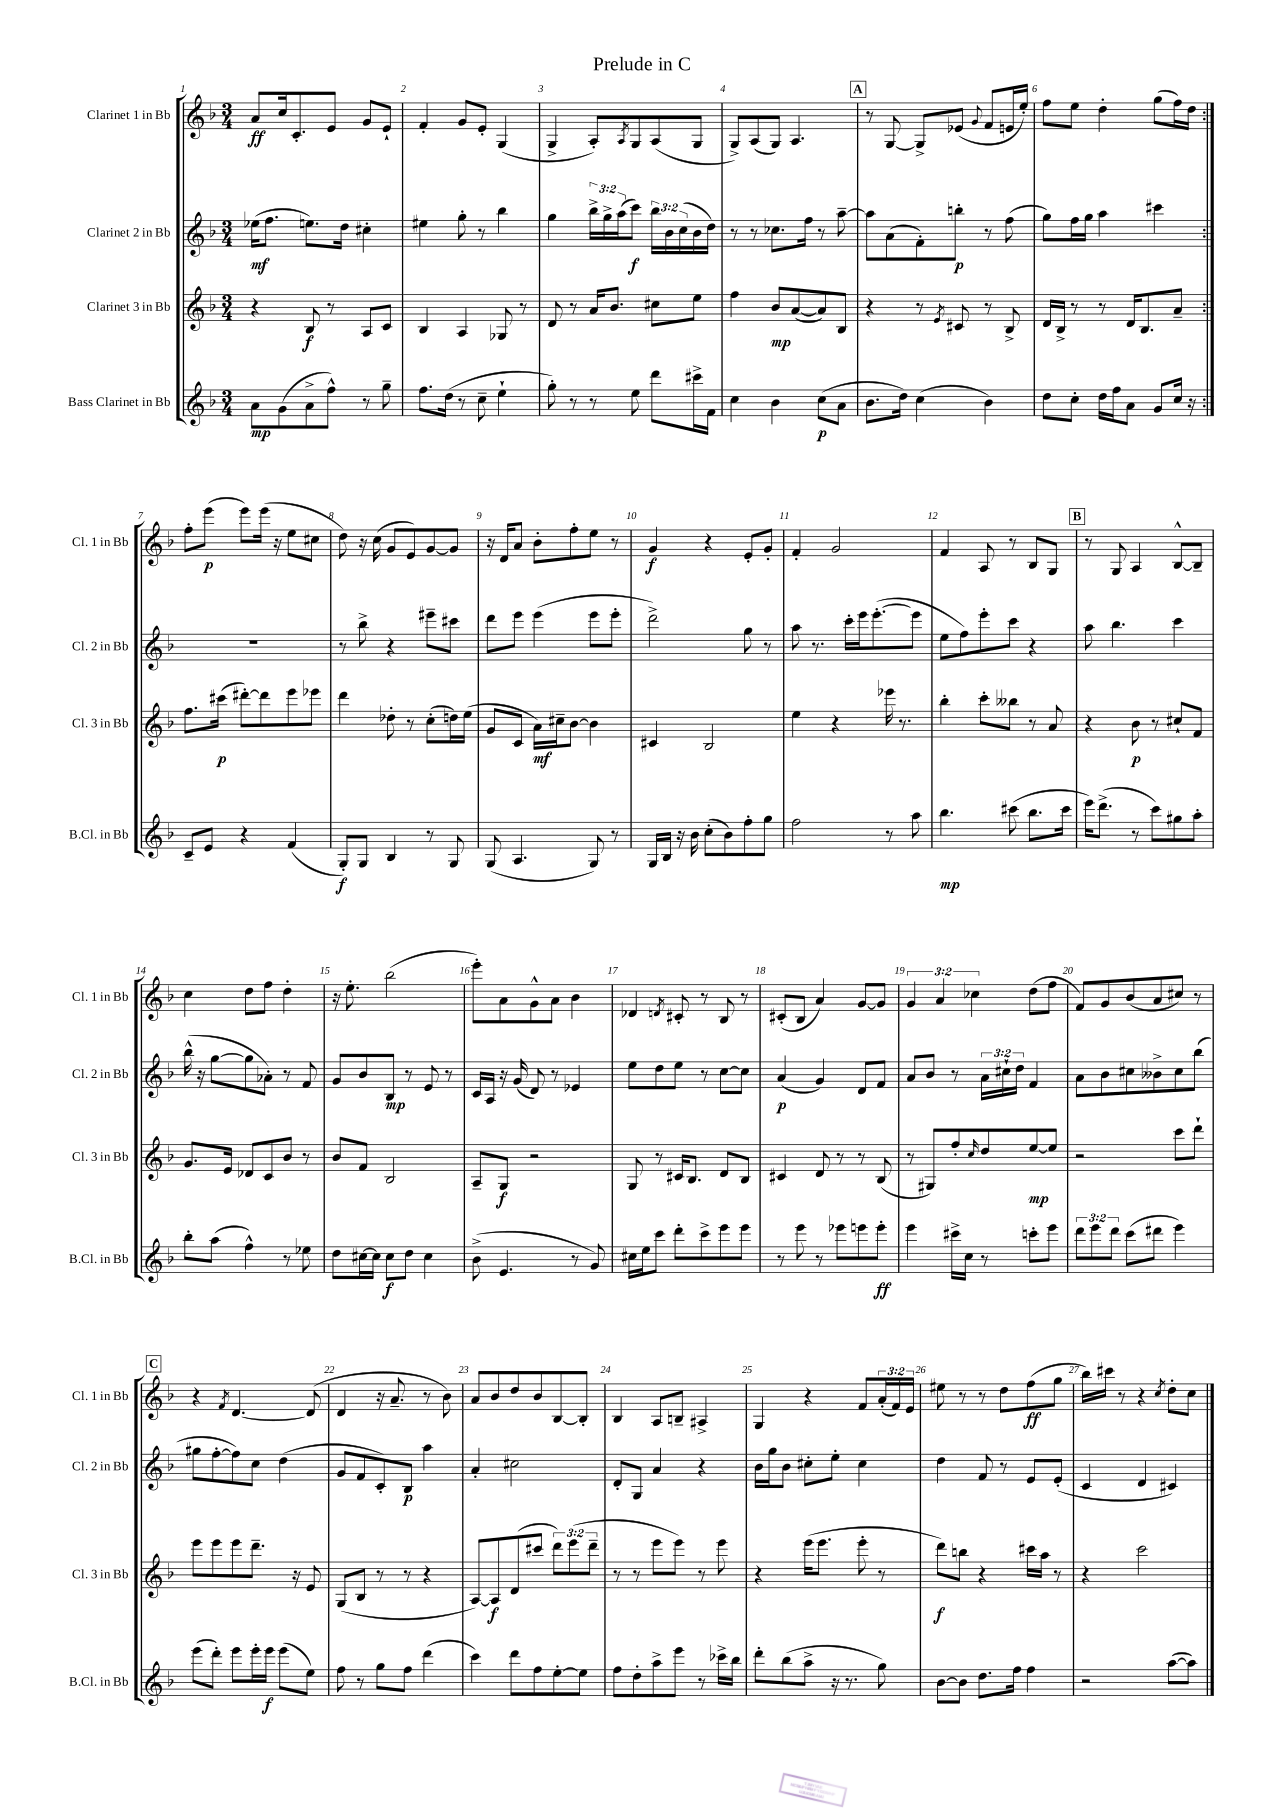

**kern	**dynam	**kern	**dynam	**kern	**dynam	**kern	**dynam
*part4	*part4	*part3	*part3	*part2	*part2	*part1	*part1
*staff4	*staff4	*staff3	*staff3	*staff2	*staff2	*staff1	*staff1
*I"Bass Clarinet in Bb	*	*I"Clarinet 3 in Bb	*	*I"Clarinet 2 in Bb	*	*I"Clarinet 1 in Bb	*
*I'B.Cl. in Bb	*	*I'Cl. 3 in Bb	*	*I'Cl. 2 in Bb	*	*I'Cl. 1 in Bb	*
*clefG2	*	*clefG2	*	*clefG2	*	*clefG2	*
*k[b-]	*	*k[b-]	*	*k[b-]	*	*k[b-]	*
*M3/4	*	*M3/4	*	*M3/4	*	*M3/4	*
=1	=1	=1	=1	=1	=1	=1	=1
8a\L	mp	4r	.	(16ee-X\KL	mf	8a/L	ff
.	.	.	.	8.ff\J	.	.	.
(8g\	.	.	.	.	.	16cc/k	.
.	.	.	.	.	.	8.c'/	.
8a^\	.	8B-/	f	8.een\L)	.	.	.
8ff^^\J)	.	8r	.	.	.	8e/J	.
.	.	.	.	16dd\Jk	.	.	.
8r	.	8A/L	.	4cc#X'\	.	8g/L	.
8gg~\	.	8c/J	.	.	.	8e`/J	.
=2	=2	=2	=2	=2	=2	=2	=2
8.ff\L	.	4B-/	.	4ee#X\	.	4f'/	.
(16dd\Jk	.	.	.	.	.	.	.
8r	.	4A/	.	8gg'\	.	8g/L	.
8cc~\	.	.	.	8r	.	8e'/J	.
4ee`\	.	8G-X/	.	4bb-\	.	(4G/	.
.	.	8r	.	.	.	.	.
=3	=3	=3	=3	=3	=3	=3	=3
8gg'\)	.	8d/	.	4gg\	.	4G^/	.
8r	.	8r	.	.	.	.	.
8r	.	16a/KL	.	24bb-^\LL	.	8A'/L)	.
.	.	.	.	24gg^\	.	.	.
.	.	8.b-/J	.	.	.	.	.
.	.	.	.	(24aa\J	.	.	.
.	.	.	.	.	.	8qA/	.
8ee\	.	.	.	8ccc\J)	f	8G/	.
8ddd\L	.	8cc#X\L	.	24bb-\LL	.	(8A/	.
.	.	.	.	24b-\	.	.	.
.	.	.	.	(24cc\	.	.	.
16ccc#X^\L	.	8ee\J	.	16b-\	.	8G/J	.
16f\JJ	.	.	.	16dd\JJ)	.	.	.
=4	=4	=4	=4	=4	=4	=4	=4
4cc\	.	4ff\	.	8r	.	8G^/L)	.
.	.	.	.	8r	.	(8A/	.
4b-\	.	8b-/L	mp	8.cc-X\L	.	8G/J)	.
.	.	([8a/	.	.	.	4.A/	.
.	.	.	.	16ff\Jk	.	.	.
(8cc\L	p	8a/])	.	8r	.	.	.
8a\J	.	8B-/J	.	[8aa~\	.	.	.
!!LO:REH:place=s1:t=A
=5	=5	=5	=5	=5	=5	=5	=5
8.b-\L	.	4r	.	8aa\L]	.	8r	.
.	.	.	.	(8a\	.	[8G/	.
16dd\Jk)	.	.	.	.	.	.	.
(4cc\	.	8r	.	8f'\)	.	8G^/L]	.
.	.	8qe/	.	.	.	.	.
.	.	8c#X/	.	8bbn'\J	p	(8e-X/J	.
.	.	.	.	.	.	8qqg/	.
4b-\)	.	8r	.	8r	.	8f/L	.
.	.	8B-^/	.	(8ff\	.	16en/L	.
.	.	.	.	.	.	16ee'/JJ)	.
=6	=6	=6	=6	=6	=6	=6	=6
8dd\L	.	16d/LL	.	8gg\L)	.	8ff\L	.
.	.	16B-^/JJ	.	.	.	.	.
8cc'\J	.	8r	.	16ff\L	.	8ee\J	.
.	.	.	.	16gg\JJ	.	.	.
16dd\LL	.	8r	.	4aa\	.	4dd'\	.
16ff\J	.	.	.	.	.	.	.
8a\J	.	16d/KL	.	.	.	.	.
.	.	8.B-/	.	.	.	.	.
8g/L	.	.	.	4ccc#X\	.	(8gg\L	.
16cc/Jk	.	8a~/J	.	.	.	16ff\L)	.
16r	.	.	.	.	.	16dd\JJ	.
!!LO:LB:g=z
=7:|!	=7:|!	=7:|!	=7:|!	=7:|!	=7:|!	=7:|!	=7:|!
8c~/L	.	8.ff\L	.	2.r	.	8ff'\L	.
8e/J	.	.	.	.	.	(8eee\J	p
.	.	(16ccc#X\Jk	p	.	.	.	.
4r	.	[8ddd#X'\L)	.	.	.	8eee\L)	.
.	.	8ddd#\]	.	.	.	(16eee\Jk	.
.	.	.	.	.	.	16r	.
(4f/	.	8eee\	.	.	.	8ee\L	.
.	.	8eee-X\J	.	.	.	8cc#X\J	.
=8	=8	=8	=8	=8	=8	=8	=8
8G'/L)	f	4ddd\	.	8r	.	8dd\)	.
8G/J	.	.	.	8bb-^\	.	16r	.
.	.	.	.	.	.	(16cc\	.
4B-/	.	8dd-X'\	.	4r	.	8g/L	.
.	.	8r	.	.	.	8e/)	.
8r	.	(8cc'\L	.	8eee#X~\L	.	[8g/	.
8G/	.	16ddn\L)	.	8ccc#X\J	.	8g/J]	.
.	.	(16ee\JJ	.	.	.	.	.
=9	=9	=9	=9	=9	=9	=9	=9
(8G/	.	8g/L	.	8ddd\L	.	16r	.
.	.	.	.	.	.	16d/KL	.
4.A/	.	8c/J	.	8eee\J	.	8a/J	.
.	.	16a\LL)	mf	(4eee\	.	8b-'\L	.
.	.	16cc#X~\J	.	.	.	.	.
.	.	[8b-\J	.	.	.	8ff'\	.
8G/)	.	4b-\]	.	8eee\L	.	8ee\J	.
8r	.	.	.	8eee'\J	.	8r	.
=10	=10	=10	=10	=10	=10	=10	=10
16G/LL	.	4c#X/	.	2ddd^\)	.	4g/	f
16B-/JJ	.	.	.	.	.	.	.
16r	.	.	.	.	.	.	.
16b-\	.	.	.	.	.	.	.
(8cc'\L	.	2B-/	.	.	.	4r	.
8b-\)	.	.	.	.	.	.	.
8ff'\	.	.	.	8gg\	.	8e'/L	.
8gg\J	.	.	.	8r	.	8g'/J	.
=11	=11	=11	=11	=11	=11	=11	=11
2ff\	.	4ee\	.	8aa\	.	4f'/	.
.	.	.	.	8.r	.	.	.
.	.	4r	.	.	.	2g/	.
.	.	.	.	16ccc'\LL	.	.	.
.	.	.	.	16eee\J	.	.	.
.	.	.	.	([8.eee'\	.	.	.
8r	.	16eee-X\	.	.	.	.	.
.	.	8.r	.	.	.	.	.
8aa\	.	.	.	8eee\J]	.	.	.
=12	=12	=12	=12	=12	=12	=12	=12
4.bb-\	mp	4bb-'\	.	8ee\L	.	4f/	.
.	.	.	.	8ff\)	.	.	.
.	.	8ccc'\L	.	8eee'\	.	8A/	.
(8ccc#X\	.	8bb--X\J	.	8ccc\J	.	8r	.
8.bb-\L	.	8r	.	4r	.	8B-/L	.
.	.	8a/	.	.	.	8G/J	.
16ccc#\Jk	.	.	.	.	.	.	.
!!LO:REH:place=s1:t=B
=13	=13	=13	=13	=13	=13	=13	=13
16eee\KL)	.	4r	.	8aa\	.	8r	.
(8.ddd^\J	.	.	.	.	.	.	.
.	.	.	.	4.bb-\	.	8G/	.
8r	.	8b-\	p	.	.	4A/	.
8ccc\L)	.	8r	.	.	.	.	.
8gg#X\	.	8cc#X`/L	.	4ccc\	.	[8B-^^/L	.
8aa'\J	.	8f/J	.	.	.	8B-~/J]	.
!!LO:LB:g=z
=14	=14	=14	=14	=14	=14	=14	=14
8bb-'\L	.	8.g/L	.	(16bb-^^\	.	4cc\	.
.	.	.	.	16r	.	.	.
(8aa\J	.	.	.	[8gg\L	.	.	.
.	.	16e/Jk	.	.	.	.	.
4ff^^\)	.	8d-X/L	.	8gg\]	.	8dd\L	.
.	.	8c/	.	8a-X'\J)	.	8ff\J	.
8r	.	8b-/J	.	8r	.	4dd'\	.
8ee-X\	.	8r	.	8f/	.	.	.
=15	=15	=15	=15	=15	=15	=15	=15
8dd\L	.	8b-/L	.	8g/L	.	16r	.
.	.	.	.	.	.	8.ee'\	.
[16cc#X\L	.	8f/J	.	8b-/	.	.	.
16cc#\JJ]	.	.	.	.	.	.	.
8cc#\L	f	2B-/	.	8B-/J	mp	(2bb-\	.
8dd\J	.	.	.	8r	.	.	.
4cc#\	.	.	.	8e/	.	.	.
.	.	.	.	8r	.	.	.
=16	=16	=16	=16	=16	=16	=16	=16
(8b-^\	.	8A~/L	.	16c/LL	.	8eee'\L)	.
.	.	.	.	16A/JJ	.	.	.
4.e/	.	8G/J	f	16r	.	8a\	.
.	.	.	.	(16g/	.	.	.
.	.	2r	.	8d/)	.	8g^^\	.
.	.	.	.	8r	.	8a\J	.
8r	.	.	.	4e-X/	.	4b-\	.
8g/)	.	.	.	.	.	.	.
=17	=17	=17	=17	=17	=17	=17	=17
16cc#X\LL	.	8G/	.	8ee\L	.	4d-X/	.
16ee\J	.	.	.	.	.	.	.
8ccc\J	.	8r	.	8dd\	.	.	.
.	.	.	.	.	.	8qdn/	.
8ddd'\L	.	16c#X/KL	.	8ee\J	.	8c#X'/	.
.	.	8.B-/J	.	.	.	.	.
8ccc^\	.	.	.	8r	.	8r	.
8eee\	.	8d/L	.	[8cc\L	.	8B-/	.
8eee\J	.	8B-/J	.	8cc\J]	.	8r	.
=18	=18	=18	=18	=18	=18	=18	=18
8r	.	4c#X/	.	(4a/	p	(8c#X'/L	.
8eee\	.	.	.	.	.	8B-/J	.
8r	.	8d/	.	4g/)	.	4a/)	.
8eee-X\L	.	8r	.	.	.	.	.
8eeen\	.	8r	.	8d/L	.	[8g/L	.
8eee'\J	ff	(8B-/	.	8f/J	.	8g/J]	.
=19	=19	=19	=19	=19	=19	=19	=19
4eee\	.	8r	.	8a/L	.	6g/	.
.	.	8G#X/L)	.	8b-/J	.	.	.
.	.	.	.	.	.	6a/	.
16ccc#X^\LL	.	8ff'/	.	8r	.	.	.
16cc\JJ	.	.	.	.	.	.	.
.	.	.	.	.	.	6cc-X\	.
.	.	16qqcc/	.	.	.	.	.
8r	.	8dd/	.	24a\LL	.	.	.
.	.	.	.	24cc#X`\	.	.	.
.	.	.	.	24dd\JJ	.	.	.
8cccn'\L	.	[8ee/	mp	4f/	.	(8dd\L	.
8eee\J	.	8ee/J]	.	.	.	8ff\J	.
=20	=20	=20	=20	=20	=20	=20	=20
12ddd\L	.	2r	.	8a\L	.	8f/L)	.
12eee\	.	.	.	.	.	.	.
.	.	.	.	8b-\	.	8g/	.
12ddd\J	.	.	.	.	.	.	.
(8ccc\L	.	.	.	8cc#X\	.	(8b-/	.
8ddd#X\J	.	.	.	8b--X^\	.	8a/	.
4eee\)	.	8ccc\L	.	8cc#\	.	8cc#X/J)	.
.	.	8ddd`\J	.	(8bb-\J	.	8r	.
!!LO:LB:g=z
!!LO:REH:place=s1:t=C
=21	=21	=21	=21	=21	=21	=21	=21
(8eee\L	.	8eee\L	.	8gg#X\L	.	4r	.
8ddd'\J)	.	8eee\	.	[8ff'\	.	.	.
.	.	.	.	.	.	8qf/	.
8eee\L	.	8eee\	.	8ff\])	.	[4.d/	.
16eee'\L	.	8.ddd~\J	.	8cc\J	.	.	.
16eee\JJ	f	.	.	.	.	.	.
(8eee\L	.	.	.	(4dd\	.	.	.
.	.	16r	.	.	.	.	.
8ee\J)	.	8e/	.	.	.	(8d/]	.
=22	=22	=22	=22	=22	=22	=22	=22
8ff\	.	(8G/L	.	8g/L	.	4d/	.
8r	.	8B-/J	.	8f/	.	.	.
8gg\L	.	8r	.	8c'/)	.	16r	.
.	.	.	.	.	.	8.a~/	.
8ff\J	.	8r	.	8B-/J	p	.	.
(4ddd\	.	4r	.	4aa\	.	8r	.
.	.	.	.	.	.	8b-\)	.
=23	=23	=23	=23	=23	=23	=23	=23
4ccc\)	.	[8A/L)	.	4a'/	.	8a/L	.
.	.	8A/]	f	.	.	8b-/	.
8ddd\L	.	(8d/	.	2cc#X\	.	8dd/	.
8ff\	.	8ccc#X/J	.	.	.	8b-/	.
[8ee'\	.	12ddd\L)	.	.	.	[8B-/	.
.	.	(12eee\	.	.	.	.	.
8ee\J]	.	.	.	.	.	8B-'/J]	.
.	.	12ddd~\J	.	.	.	.	.
=24	=24	=24	=24	=24	=24	=24	=24
8ff\L	.	8r	.	8d'/L	.	4B-/	.
8dd'\	.	8r	.	8G/J	.	.	.
8aa^\	.	8eee\L	.	4a/	.	8A/L	.
8eee\J	.	8eee\J)	.	.	.	8Bn~/J	.
8r	.	8r	.	4r	.	4A#X^/	.
16ccc-X^\LL	.	8eee\	.	.	.	.	.
16bb-\JJ	.	.	.	.	.	.	.
=25	=25	=25	=25	=25	=25	=25	=25
8ddd'\L	.	4r	.	16b-\LL	.	4G/	.
.	.	.	.	16gg\J	.	.	.
(8bb-\	.	.	.	8b-\J	.	.	.
8aa^\J	.	(16eee\KL	.	8cc#X'\L	.	4r	.
.	.	8.eee\J	.	.	.	.	.
16r	.	.	.	8ee'\J	.	.	.
8.r	.	.	.	.	.	.	.
.	.	8eee'\	.	4cc#\	.	8f/L	.
8gg\)	.	8r	.	.	.	(24a'/L	.
.	.	.	.	.	.	24f/)	.
.	.	.	.	.	.	24e/JJ	.
=26	=26	=26	=26	=26	=26	=26	=26
[8b-\L	.	8ddd\L)	f	4dd\	.	8ee#X\	.
8b-\J]	.	8bbn\J	.	.	.	8r	.
8.dd\L	.	4r	.	8f/	.	8r	.
.	.	.	.	8r	.	8dd\L	.
16ff\Jk	.	.	.	.	.	.	.
4ff\	.	16ccc#X\LL	.	8e/L	.	(8ff\	ff
.	.	16aa\JJ	.	.	.	.	.
.	.	8r	.	(8e'/J	.	8gg\J	.
=27	=27	=27	=27	=27	=27	=27	=27
2r	.	4r	.	4c/	.	16bb-\LL)	.
.	.	.	.	.	.	16ccc#X\JJ	.
.	.	.	.	.	.	8r	.
.	.	2ccc\	.	4d/	.	4r	.
.	.	.	.	.	.	8qcc/	.
([8aa\L	.	.	.	4c#X/)	.	8dd'\L	.
8aa\J])	.	.	.	.	.	8cc\J	.
==	==	==	==	==	==	==	==
*-	*-	*-	*-	*-	*-	*-	*-
